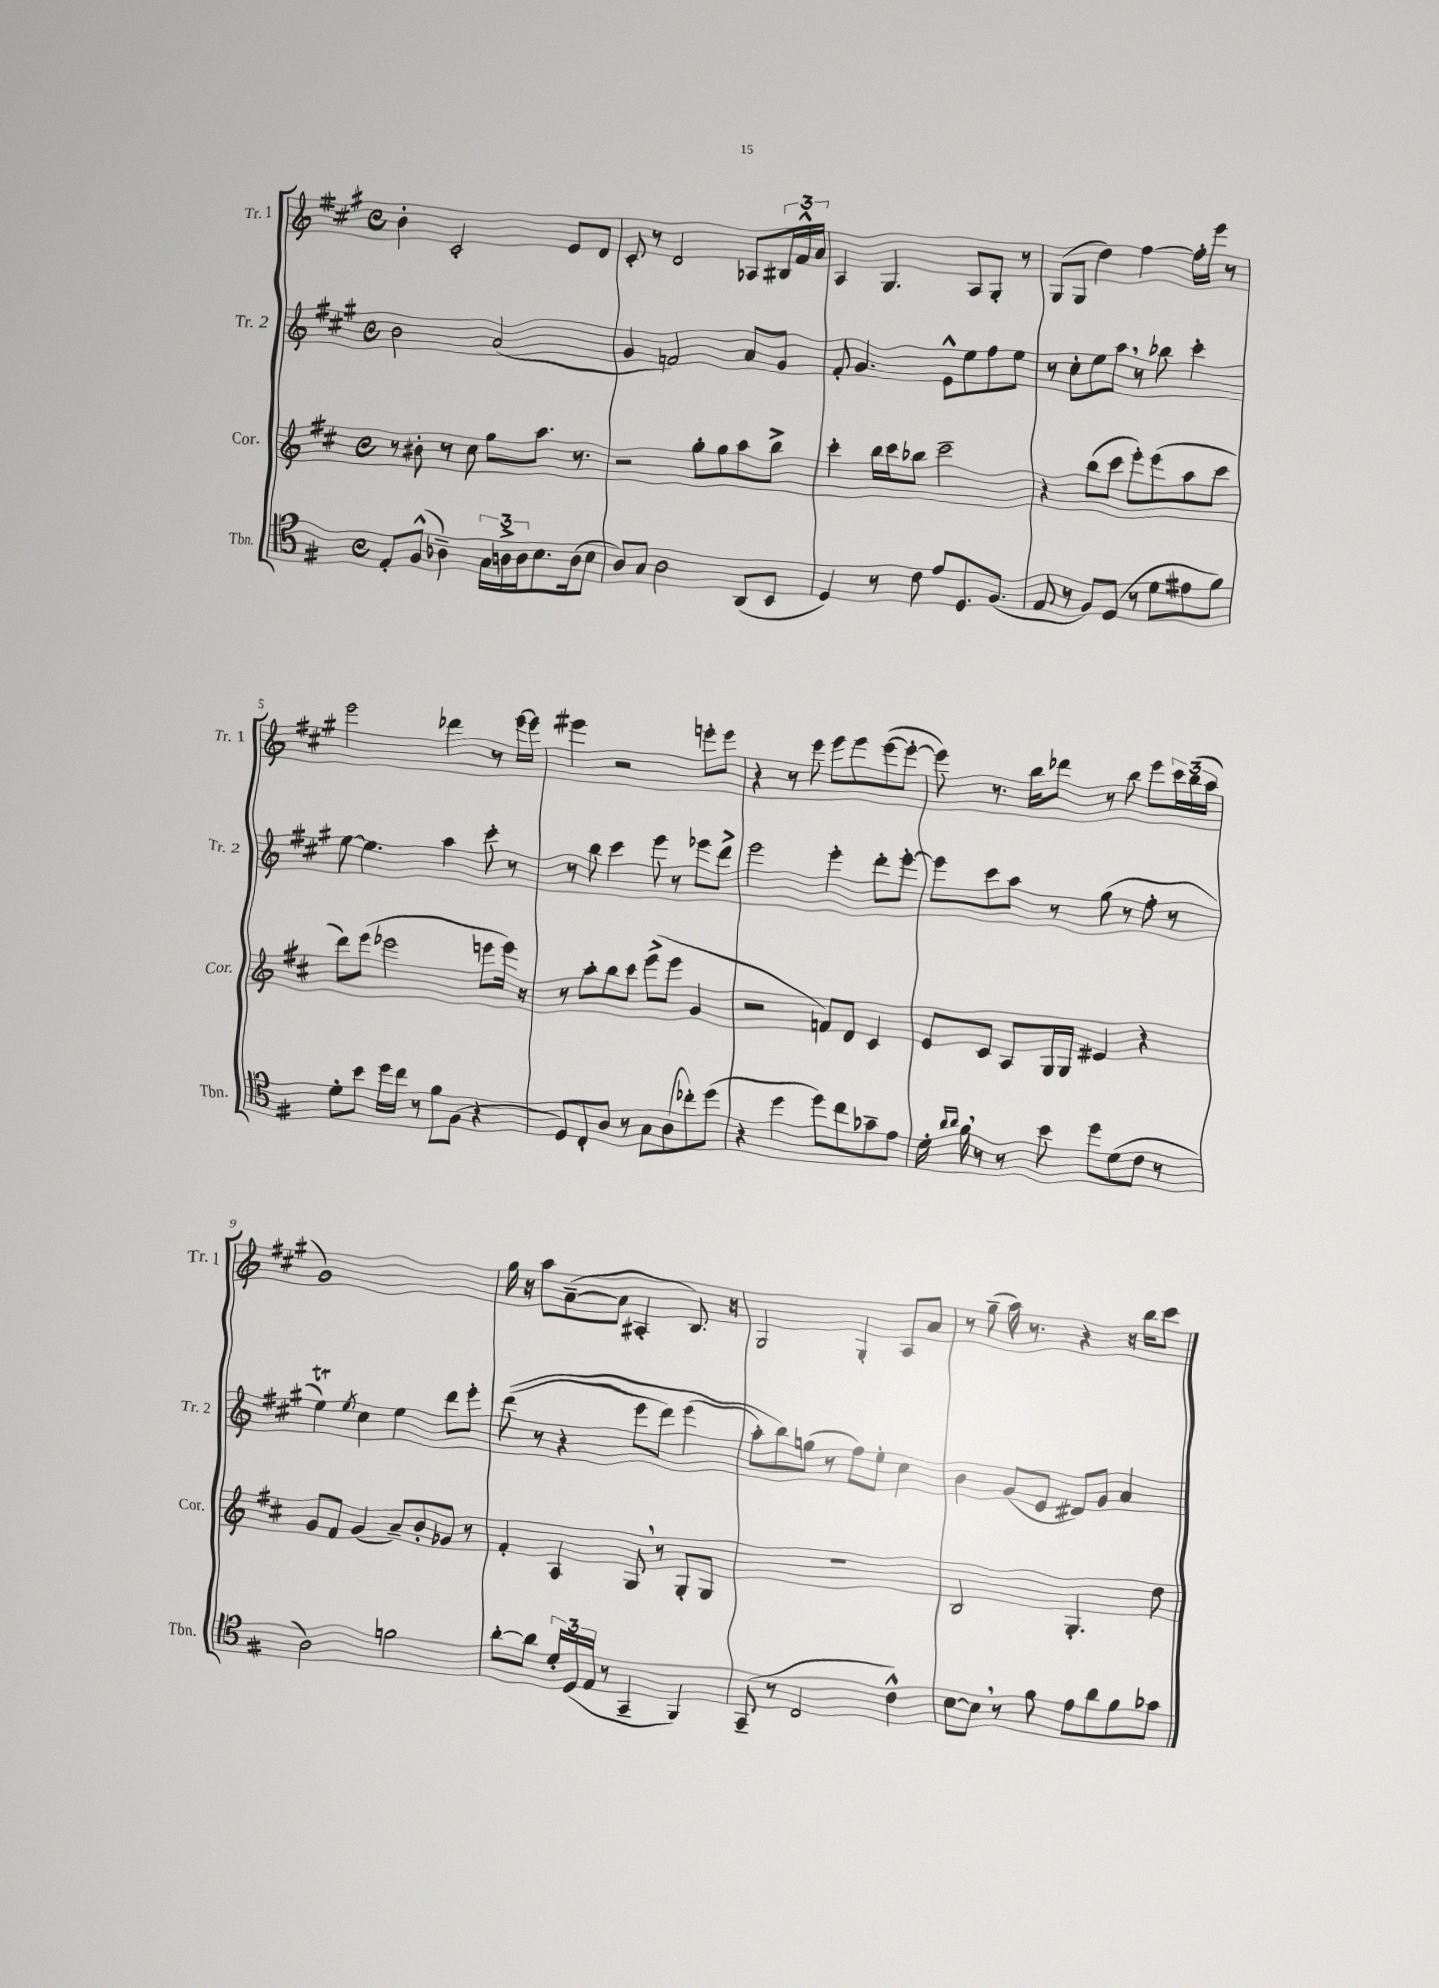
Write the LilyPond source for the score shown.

<<
\new StaffGroup <<
\new Staff = "s0" \with { instrumentName = "Tr. 1" shortInstrumentName = "Tr. 1" } {
    \clef treble \key a \major \defaultTimeSignature \time 4/4
    b'4-. cis'2-. e'8 d'8 |
    cis'8-. r8 d'2 aes8 \tuplet 3/2 { bis16 fis'16-^ a'16 } |
    a4 gis4. a8 gis8-. r8 |
    gis8( gis8 d''4) fis''4~ fis''16-. e'''16 r8 |
    e'''2 des'''4 r8 e'''16~ e'''16 |
    eis'''4 r2 e'''8-. e'''8 |
    r4 r8 e'''8 e'''8 e'''8 e'''8~( e'''8~-. |
    e'''8) r8. b''16 des'''8 r8 b''8 e'''8 \tuplet 3/2 { cis'''16 b''16( a''16 } |
    gis'1) |
    gis''16 r16 a''8 a'8~--( a'8 ais4-. b8.) r16 |
    gis2 gis4-. a8 a'8 |
    r8 gis''8--( a''16) r8. r4 r16 b''16 cis'''8 \bar "|." |
}
\new Staff = "s1" \with { instrumentName = "Tr. 2" shortInstrumentName = "Tr. 2" } {
    \clef treble \key a \major \defaultTimeSignature \time 4/4
    b'2 a'2( |
    gis'4 f'2) a'8 gis'8 |
    fis'8-. gis'4. e'8-^ e''8 fis''8 e''8 |
    r8 cis''8-. e''8 a''8 \breathe r8 bes''8 cis'''4-. |
    e''8~ e''4. a''4 cis'''8-. r8 |
    r8 b''8 cis'''4 e'''8 r8 ees'''8 d'''8-> |
    e'''2 e'''4-. d'''8-. e'''8~-. |
    e'''8 cis'''8 a''8 r8 gis''8( r8 fis''8-. r8 |
    e''4\trill) \acciaccatura { e''8 } cis''4 e''4 d'''8 e'''8-. |
    d'''8(\( r8 r4 e'''8 d'''8) e'''4( |
    a''8-.) b''8\) g''8( r8 fis''8) e''8-. cis''4 |
    b'4 gis'8( e'8 dis'8) gis'8 a'4 \bar "|." |
}
\new Staff = "s2" \with { instrumentName = "Cor." shortInstrumentName = "Cor." } {
    \clef treble \key d \major \defaultTimeSignature \time 4/4
    r8 bis'8-. r8 cis''8 g''8 a''8. r8. |
    r2 g''8-. g''8 a''8 b''8-> |
    cis'''4-. b''16 cis'''16 bes''8 cis'''2-- |
    r4 b''8( cis'''8 e'''8-.) e'''8( a''8 cis'''8 |
    d'''8) e'''8( ees'''2 e'''8 e'''16) r16 |
    r8 a''8-. b''8 cis'''8 e'''8->( e'''8 g'4 |
    r2 f'8) d'8 cis'4 |
    e'8 cis'8 a8 g16 g16 eis'4 r4 |
    g'8 fis'8 g'4( a'8--) b'8-. ges'8 r8 |
    fis'4-. a4 g8 \breathe r8 g8-. g8 |
    R1 |
    b2 g4.-. d''8 \bar "|." |
}
\new Staff = "s3" \with { instrumentName = "Tbn." shortInstrumentName = "Tbn." } {
    \clef tenor \key g \major \defaultTimeSignature \time 4/4
    e8-. fis8-^( aes4--) \tuplet 3/2 { g16 a16-> a16 } b8. a16( b8 |
    a8) g8 a2 a,8( b,8 |
    d4) r8 c'8 e'8 d8. fis8.( |
    e8 r8 fis8) d8( r8 d'8 eis'8 fis'8) |
    d'8-. b'8 d''16 c''16 r8 fis'8 fis8( r4 |
    d8) c8-. a8 r8 g8 a8( ces''8-.) d''8( |
    r4 d''4 d''8) c''8 ges'8-- e'8 |
    d'16-. \grace { a'16 a'16 } fis'16 \breathe r8 r8 b'8 d''8 d'8( c'8 r8 |
    a2) f'2 |
    a'8~-. a'8 \tuplet 3/2 { d'16-. d16( e16 } r8 g,4-- fis,4) |
    g,8--( r8 c2 c'4-^) |
    b8~ b8 \breathe r8 fis'8 e'8 a'8 fis'8 ges'8 \bar "|." |
}
>>
>>
